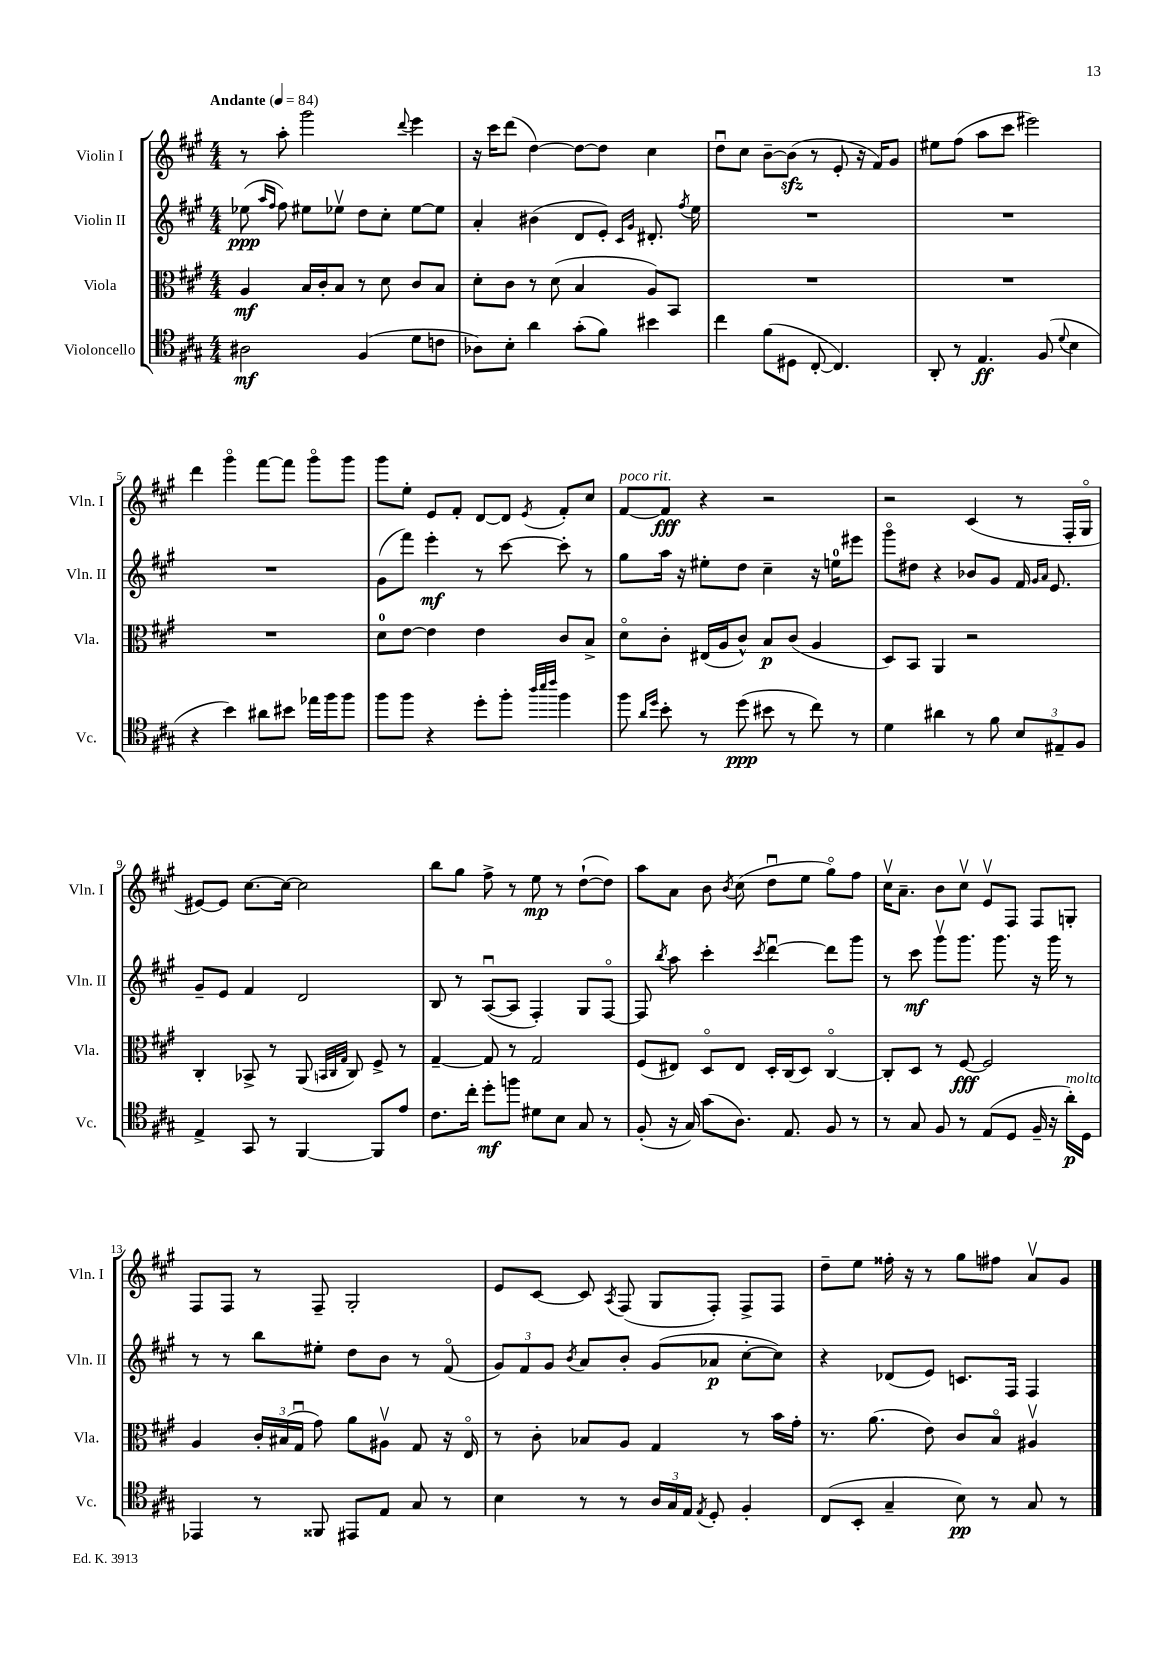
<<
\new StaffGroup <<
\new Staff = "s0" \with { instrumentName = "Violin I" shortInstrumentName = "Vln. I" } {
    \clef treble \key a \major \numericTimeSignature \time 4/4 \tempo "Andante" 4 = 84
    \autoBeamOff r8 a''8-. gis'''2 \appoggiatura { d'''8 } e'''4 |
    r16 cis'''16[ d'''8]( d''4~) d''8[~ d''8] cis''4 |
    d''8[\downbow cis''8] b'8[~-- b'8]\sfz( r8 e'8-. r16 fis'16[) gis'8] |
    eis''8[ fis''8]( a''8[ cis'''8] eis'''2) |
    d'''4 gis'''4\flageolet fis'''8[~ fis'''8] gis'''8[\flageolet gis'''8] |
    gis'''8[ e''8]-. e'8[ fis'8]-. d'8[~ d'8] \acciaccatura { e'8 } fis'8[-. cis''8] |
    fis'8[~^\markup { \italic "poco rit." } fis'8]\fff r4 r2 |
    r2 cis'4( r8 fis16[-. gis16]\flageolet |
    eis'8[~) eis'8] cis''8.[~ cis''16]~ cis''2 |
    b''8[ gis''8] fis''8-> r8 e''8\mp r8 d''8[~-!( d''8]) |
    a''8[ a'8] b'8 \acciaccatura { b'8 } cis''8( d''8[\downbow e''8] gis''8[\flageolet) fis''8] |
    cis''16[\upbow a'8.]-- b'8[ cis''8]\upbow e'8[\upbow fis8] fis8[ g8]-. |
    fis8[ fis8] r8 fis8-- gis2-. |
    e'8[ cis'8]~ cis'8 \acciaccatura { a8 } fis8( gis8[ fis8]-.) fis8[-> fis8] |
    d''8[-- e''8] fisis''16-. r16 r8 gis''8[ fis''8] a'8[\upbow gis'8] \bar "|." |
}
\new Staff = "s1" \with { instrumentName = "Violin II" shortInstrumentName = "Vln. II" } {
    \clef treble \key a \major \numericTimeSignature \time 4/4
    \autoBeamOff ees''8\ppp( \grace { a''16[ fis''16] } fis''8) eis''8[ ees''8]\upbow d''8[ cis''8]-. ees''8[~ ees''8] |
    a'4-. bis'4( d'8[ e'8]-.) \grace { cis'16[ gis'16] } dis'8.-. \acciaccatura { fis''8 } e''16 |
    R1 |
    R1 |
    R1 |
    gis'8[( fis'''8]) e'''4-.\mf r8 cis'''8~ cis'''8-. r8 |
    gis''8[ a''16] r16 eis''8[-. d''8] cis''4-- r16 e''16[-0 eis'''8] |
    gis'''8[\flageolet dis''8] r4 bes'8[ gis'8] fis'16 \grace { gis'16[ a'16] } e'8. |
    gis'8[-- e'8] fis'4 d'2 |
    b8 r8 a8[~\downbow( a8] fis4-.) gis8[ fis8]~\flageolet |
    fis8 \acciaccatura { b''8 } a''8 cis'''4-. \acciaccatura { cis'''8 } d'''4~\downbow d'''8[ gis'''8] |
    r8 cis'''8\mf gis'''8[\upbow gis'''8.] gis'''8. r16 gis'''16 r8 |
    r8 r8 b''8[ eis''8]-. d''8[ b'8] r8 fis'8\flageolet( |
    \tuplet 3/2 { gis'8[) fis'8 gis'8] } \acciaccatura { b'8 } a'8[ b'8]-. gis'8[( aes'8]\p cis''8[~-. cis''8]) |
    r4 des'8[( e'8]) c'8.[ fis16] fis4 \bar "|." |
}
\new Staff = "s2" \with { instrumentName = "Viola" shortInstrumentName = "Vla." } {
    \clef alto \key a \major \numericTimeSignature \time 4/4
    \autoBeamOff a4\mf b16[ cis'16-. b8] r8 d'8 cis'8[ b8] |
    d'8[-. cis'8] r8 d'8( b4 a8[) b,8] |
    R1 |
    R1 |
    R1 |
    d'8[-0 e'8]~ e'4 e'4 cis'8[ b8]-> |
    d'8[\flageolet cis'8]-. eis16[( a16 cis'8]-^) b8[\p cis'8]( a4 |
    d8[) b,8] a,4 r2 |
    cis4-. bes,8-> r8 a,8( \grace { b,32[ cis32 gis32] } cis8) fis8-> r8 |
    gis4~-- gis8 r8 gis2 |
    fis8[( eis8]) d8[\flageolet eis8] d16[-. cis16( d8]) cis4~\flageolet |
    cis8[-. d8] r8 fis8~\fff fis2 |
    a4 \tuplet 3/2 { cis'16[-. bis16( gis16]\downbow } gis'8) a'8[ ais8]\upbow gis8 r16 e16\flageolet |
    r8 cis'8-. bes8[ a8] gis4 r8 b'16[ gis'16]-. |
    r8. a'8.( e'8) cis'8[ b8]\flageolet ais4\upbow \bar "|." |
}
\new Staff = "s3" \with { instrumentName = "Violoncello" shortInstrumentName = "Vc." } {
    \clef tenor \key a \major \numericTimeSignature \time 4/4
    \autoBeamOff ais2\mf fis4( d'8[ c'8] |
    aes8[) b8]-. a'4 gis'8[-.( fis'8]) bis'4 |
    cis''4 fis'8[( dis8] cis8~-. cis4.) |
    a,8-. r8 e4.\ff fis8( \appoggiatura { d'8 } b4 |
    r4 b'4) ais'8[ bis'8] ees''16[ fis''16 fis''8] |
    fis''8[ fis''8] r4 d''8[-. fis''8]-. \grace { a''32[ b''32 cis'''32] } fis''4 |
    fis''8 \grace { a'16[ d''16] } b'8-. r8 d''8\ppp( bis'8 r8 cis''8) r8 |
    d'4 ais'4 r8 fis'8 \tuplet 3/2 { b8[ eis8-- fis8] } |
    e4-> gis,8 r8 fis,4~ fis,8[ e'8] |
    cis'8.[ cis''16]-. d''8[-.\mf f''8] dis'8[ b8] gis8 r8 |
    fis8-.( r16 gis16) gis'8[( a8.]) e8. fis8 r8 |
    r8 gis8 fis8 r8 e8[( d8] fis16-- r16 a'16[-.\p^\markup { \italic "molto" }) d16] |
    ees,4 r8 fisis,8 eis,8[ e8] gis8 r8 |
    b4 r8 r8 \tuplet 3/2 { a16[ gis16 e16] } \acciaccatura { e8 } d8-. fis4-. |
    cis8[( b,8]-. gis4-- b8\pp) r8 gis8 r8 \bar "|." |
}
>>
>>
